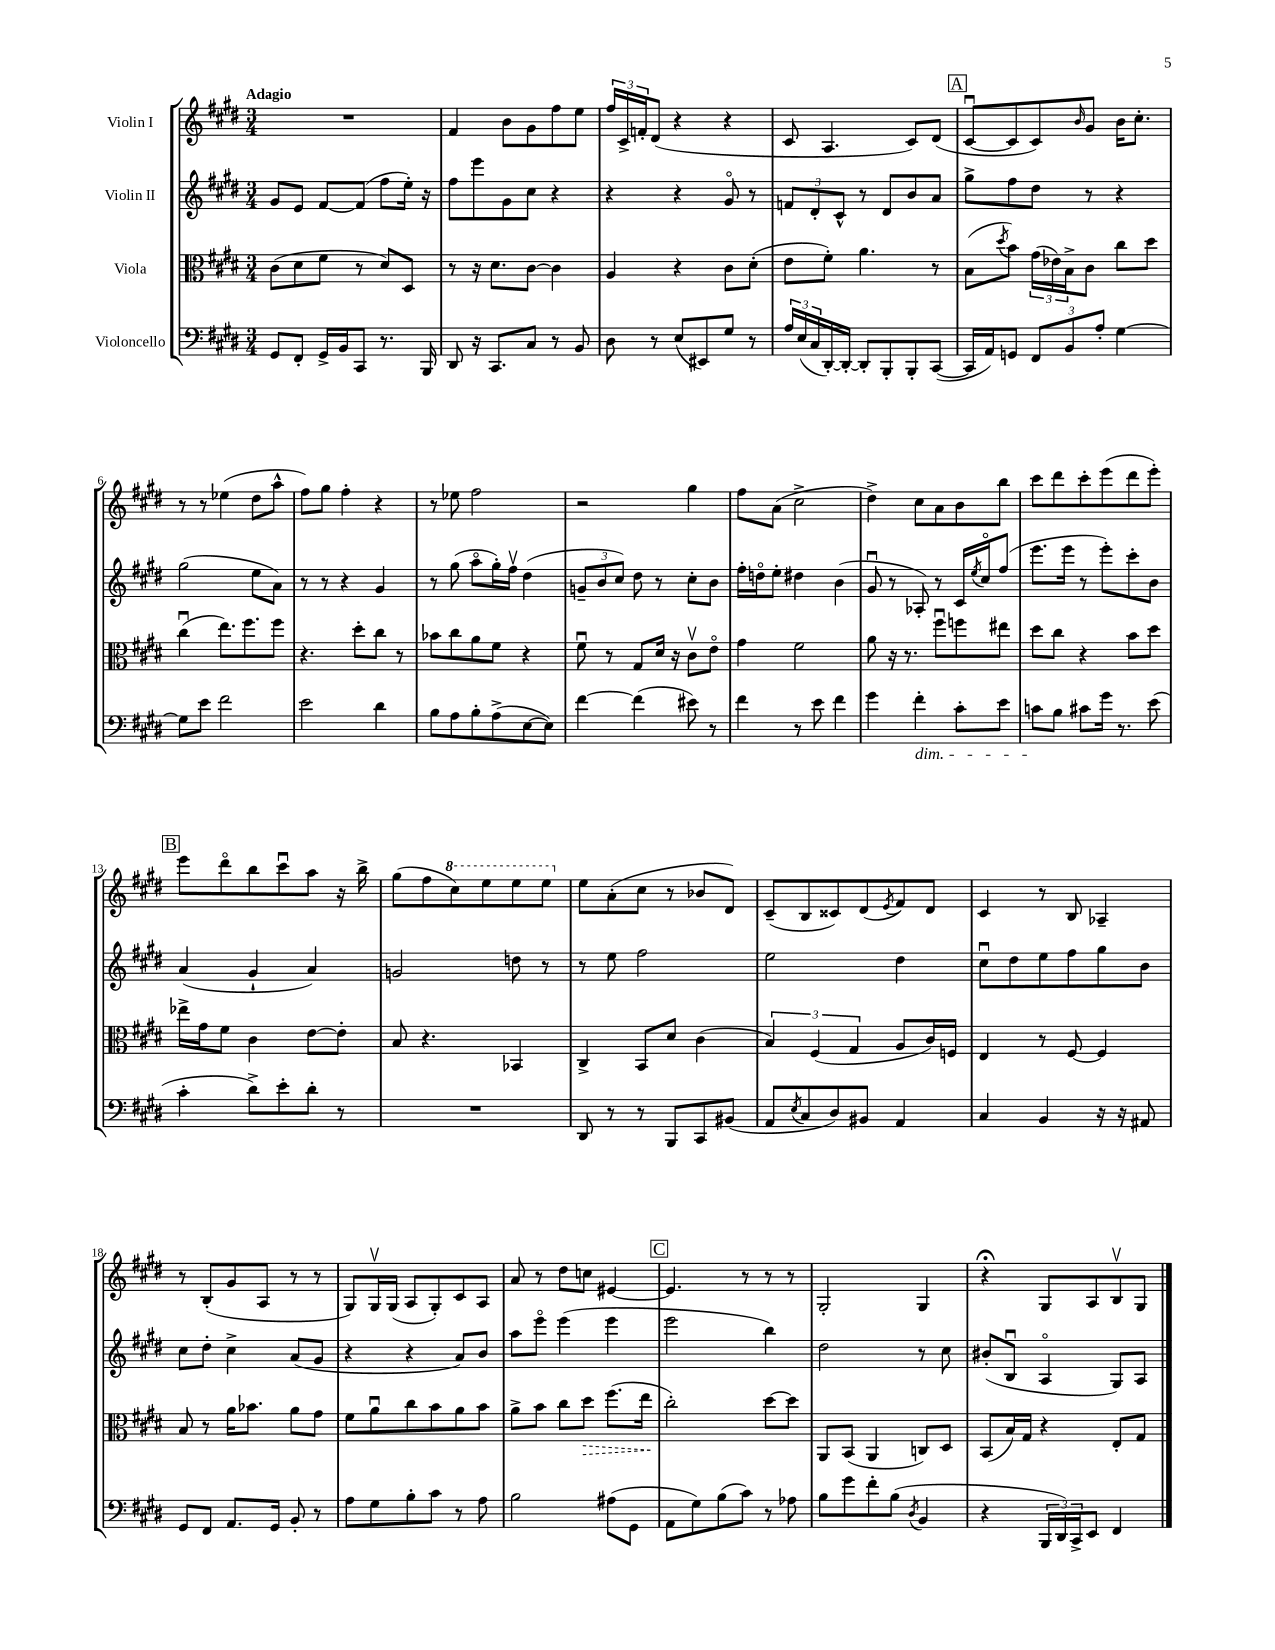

**kern	**kern	**dynam	**kern	**kern
*part4	*part3	*part3	*part2	*part1
*staff4	*staff3	*staff3	*staff2	*staff1
*I"Violoncello	*I"Viola	*	*I"Violin II	*I"Violin I
*clefF4	*clefC3	*	*clefG2	*clefG2
*k[f#c#g#d#]	*k[f#c#g#d#]	*	*k[f#c#g#d#]	*k[f#c#g#d#]
*M3/4	*M3/4	*	*M3/4	*M3/4
=1	=1	=1	=1	=1
!	!	!	!	!LO:TX:a:B:t=Adagio
8GG#/L	(8c#\L	.	8g#/L	2.r
8FF#'/J	8d#\	.	8e/J	.
16GG#^/LL	8f#\J	.	[8f#/L	.
16BB/J	.	.	.	.
8CC#/J	8r	.	(8f#/J]	.
8.r	8d#/L)	.	8ff#\L	.
.	8D#/J	.	16ee'\Jk)	.
16BBB/	.	.	16r	.
=2	=2	=2	=2	=2
8DD#/	8r	.	8ff#\L	4f#/
16r	16r	.	8eee\	.
8.CC#/L	8.d#\L	.	.	.
.	.	.	8g#\	8b\L
8C#/J	[8c#\J	.	8cc#\J	8g#\
8r	4c#\]	.	4r	8ff#\
8BB/	.	.	.	8ee\J
=3	=3	=3	=3	=3
8D#\	4A/	.	4r	24ff#/LL
.	.	.	.	24c#^/
.	.	.	.	24fn'/J
8r	.	.	.	(8d#/J
(8E/L	4r	.	4r	4r
8EE#X/)	.	.	.	.
8G#/J	8c#\L	.	8g#/	4r
8r	(8d#'\J	.	8r	.
=4	=4	=4	=4	=4
24A/LL	8e\L	.	12fn/L	8c#/
(24E/	.	.	.	.
24C#/	.	.	12d#'/	.
[16DD#'/)	8f#'\J)	.	.	4.A/
.	.	.	12c#^^/J	.
16DD#'/JJ_	.	.	.	.
8DD#'/L]	4.a\	.	8r	.
8BBB'/	.	.	8d#/L	.
8BBB'/	.	.	8b/	8c#/L)
([8CC#/J	8r	.	8a/J	(8d#/J
!!LO:REH:place=s1:t=A
=5	=5	=5	=5	=5
16CC#/LL]	(8B\L	.	8gg#^\L	[8c#u/L
16AA/J)	.	.	.	.
.	8qdd#/	.	.	.
8GGn/J	8b\J)	.	8ff#\	8c#/]
12FF#/L	(24g#\LL	.	8dd#\J	8c#/)
.	24e-X\)	.	.	.
12BB/	24B^\J	.	.	.
.	.	.	.	16qqb/
.	8c#\J	.	8r	8g#/J
12A'/J	.	.	.	.
[4G#\	8cc#\L	.	4r	16b\KL
.	.	.	.	8.cc#'\J
.	8dd#\J	.	.	.
!!LO:LB:g=z
=6	=6	=6	=6	=6
8G#\L]	(4cc#u\	.	(2gg#\	8r
8e\J	.	.	.	8r
2f#\	8.ee\L)	.	.	(4ee-X\
.	8.ff#\	.	.	.
.	.	.	8ee\L	8dd#\L
.	8ff#\J	.	8a\J)	8aa^^\J
=7	=7	=7	=7	=7
2e\	4.r	.	8r	8ff#\L)
.	.	.	8r	8gg#\J
.	.	.	4r	4ff#'\
.	8dd#'\L	.	.	.
4d#\	8cc#\J	.	4g#/	4r
.	8r	.	.	.
=8	=8	=8	=8	=8
8B\L	8b-X\L	.	8r	8r
8A\	8cc#\	.	(8gg#\	8ee-X\
8B'\	8a\	.	8aa\L	2ff#\
(8A^\	8f#\J	.	16gg#'\L)	.
.	.	.	16ff#v\JJ	.
[8E\	4r	.	(4dd#\	.
8E\J])	.	.	.	.
=9	=9	=9	=9	=9
[4f#\	8f#u\	.	12gn~/L	2r
.	.	.	12b/	.
.	8r	.	.	.
.	.	.	12cc#/J)	.
(4f#\]	8G#/L	.	8dd#\	.
.	16d#/Jk	.	8r	.
.	16r	.	.	.
8e#X\)	8c#v\L	.	8cc#'\L	4gg#\
8r	8e\J	.	8b\J	.
=10	=10	=10	=10	=10
4f#\	4g#\	.	16ff#'\LL	8ff#\L
.	.	.	16ddn\J	.
.	.	.	8ee'\J	(8a\J
8r	2f#\	.	4dd#X\	2cc#^\
8e\	.	.	.	.
4f#\	.	.	(4b\	.
=11	=11	=11	=11	=11
4g#\	8a\	.	8g#u/	4dd#^\)
.	16r	.	8r	.
.	8.r	.	.	.
!LO:TX:b:i:t=dim.	!	!	!	!
4f#'\	.	.	8A-X'/)	8cc#\L
.	8ff#u\L	.	8r	8a\
8c#'\L	8ffn\	.	16c#/LL	8b\
.	.	.	8qee/	.
.	.	.	16cc#/J	.
8e\J	8ee#X\J	.	(8ff#/J	8bb\J
=12	=12	=12	=12	=12
8cn\L	8dd#\L	.	8.eee\L	8ccc#\L
8B\J	8cc#\J	.	.	8ddd#\
.	.	.	16eee\Jk	.
8c#X\L	4r	.	8r	8ccc#'\
16g#\Jk	.	.	8eee'\L)	(8eee\
8.r	.	.	.	.
.	8b\L	.	8ccc#'\	8ddd#\
(8e\	8dd#\J	.	8b\J	8eee'\J)
!!LO:LB:g=z
!!LO:REH:place=s1:t=B
=13	=13	=13	=13	=13
4c#'\	16ee-X^\LL	.	(4a/	8eee\L
.	16g#\J	.	.	.
.	8f#\J	.	.	8ddd#\
8d#^\L)	4c#\	.	4g#`/	8bb\
8e'\	.	.	.	8ccc#u\
8d#'\J	[8e\L	.	4a/)	8aa\J
8r	8e'\J]	.	.	16r
.	.	.	.	16bb^\
=14	=14	=14	=14	=14
2.r	8B/	.	2gn/	(8gg#\L
.	4.r	.	.	8ff#\
*	*	*	*	*8va
.	.	.	.	8ccc#\)
.	.	.	.	8eee\
.	4BB-X/	.	8ddn\	8eee\
.	.	.	8r	8eee\J
=15	=15	=15	=15	=15
*	*	*	*	*X8va
8DD#/	4C#^/	.	8r	8ee\L
8r	.	.	8ee\	(8a'\
8r	8BB/L	.	2ff#\	8cc#\J
8BBB/L	8d#/J	.	.	8r
8CC#/	(4c#\	.	.	8b-X/L
(8BB#X/J	.	.	.	8d#/J)
=16	=16	=16	=16	=16
8AA/L	6B/)	.	2ee\	(8c#~/L
8qE/	.	.	.	.
8C#/	.	.	.	8B/
.	(6F#/	.	.	.
8D#/)	.	.	.	8c##X/)
.	6G#/	.	.	.
8BB#X/J	.	.	.	(8d#/
.	.	.	.	8qe/
4AA/	8A/L	.	4dd#\	8f#/)
.	16c#/L)	.	.	8d#/J
.	16Fn/JJ	.	.	.
=17	=17	=17	=17	=17
4C#/	4E/	.	8cc#u\L	4c#/
.	.	.	8dd#\	.
4BB/	8r	.	8ee\	8r
.	[8F#/	.	8ff#\	8B/
16r	4F#/]	.	8gg#\	4A-X~/
16r	.	.	.	.
8AA#X/	.	.	8b\J	.
!!LO:LB:g=z
=18	=18	=18	=18	=18
8GG#/L	8B/	.	8cc#\L	8r
8FF#/J	8r	.	8dd#'\J	(8B'/L
8.AA/L	16a\KL	.	4cc#^\	8g#/
.	8.b-X\J	.	.	.
.	.	.	.	8A/J
16GG#/Jk	.	.	.	.
8BB'/	8a\L	.	(8a/L	8r
8r	8g#\J	.	8g#/J	8r
=19	=19	=19	=19	=19
8A\L	8f#\L	.	4r	8G#/L)
8G#\	8au\	.	.	16G#v/L
.	.	.	.	(16G#/JJ
8B'\	8cc#\	.	4r	8A/L
8c#\J	8b\	.	.	8G#'/)
8r	8a\	.	8a/L)	8c#/
8A\	8b\J	.	8b/J	8A/J
=20	=20	=20	=20	=20
2B\	8a^\L	.	8aa\L	8a/
.	8b\J	.	8eee\J	8r
.	8cc#\L	.	(4eee\	8dd#\L
!	!	!LO:HP:b	!	!
.	8dd#\J	>	.	8ccn\J
(8A#X\L	(8.ff#\L	.	4eee\	[4e#X/
8GG#\J	.	.	.	.
.	16ee\Jk	.	.	.
.	.	]	.	.
!!LO:REH:place=s1:t=C
=21	=21	=21	=21	=21
8AA\L	2cc#'\)	.	2eee\	4.e#/]
8G#\)	.	.	.	.
(8B\	.	.	.	.
8c#\J)	.	.	.	8r
8r	[8dd#\L	.	4bb\)	8r
8A-X\	8dd#\J]	.	.	8r
=22	=22	=22	=22	=22
8B\L	8AA/L	.	2dd#\	2G#'/
8g#\	(8BB/J	.	.	.
8f#'\	4AA/	.	.	.
(8B\J	.	.	.	.
8qD#/	.	.	.	.
4BB/	8Cn/L)	.	8r	4G#/
.	8D#/J	.	8cc#\	.
=23	=23	=23	=23	=23
4r	(8BB/L	.	(8b#X'/L	4r;<
.	16B/L)	.	8Bu/J	.
.	16G#/JJ	.	.	.
24BBB/LL	4r	.	4A/	8G#/L
24DD#/)	.	.	.	.
24CC#^/J	.	.	.	.
8EE/J	.	.	.	8A/
4FF#/	8E'/L	.	8G#/L)	8Bv/
.	8G#/J	.	8A/J	8G#/J
==	==	==	==	==
*-	*-	*-	*-	*-
